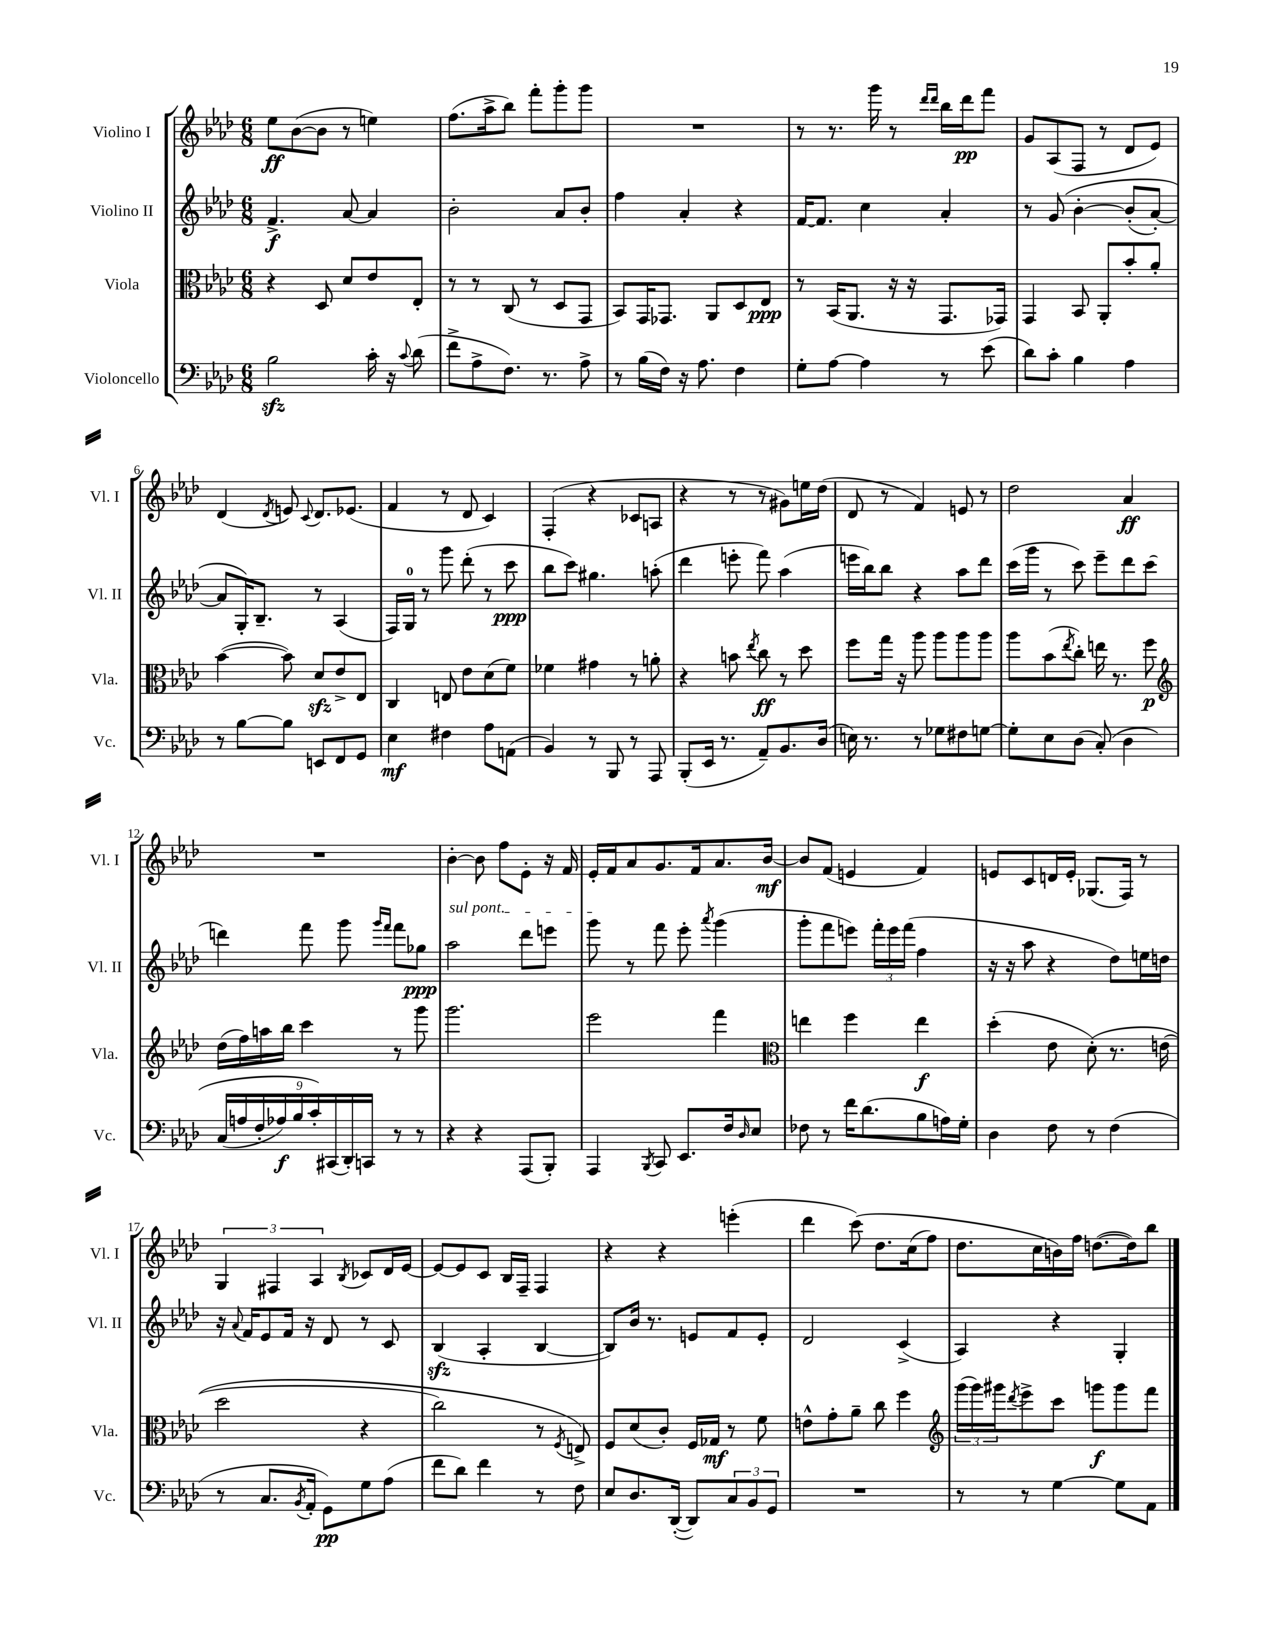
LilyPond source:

<<
\new StaffGroup <<
\new Staff = "s0" \with { instrumentName = "Violino I" shortInstrumentName = "Vl. I" } {
    \clef treble \key aes \major \numericTimeSignature \time 6/8
    ees''8\ff bes'8~( bes'8 r8 e''4) |
    f''8.( aes''16-> bes''8) f'''8-. g'''8-. g'''8 |
    R2. |
    r8 r8. g'''16 r8 \grace { des'''16 des'''16 } bes''16 des'''16\pp f'''8 |
    g'8 aes8( f8 r8 des'8 ees'8) |
    des'4( \acciaccatura { des'8 } e'8) \appoggiatura { c'8 } des'8. ees'8.( |
    f'4 r8 des'8 c'4) |
    f4-.( r4 ces'8 a8 |
    r4 r8 r8 gis'8) e''16 des''16( |
    des'8 r8 f'4) e'8 r8 |
    des''2 aes'4\ff |
    R2. |
    bes'4~-. bes'8 f''8 ees'8-. r16 f'16 |
    ees'16-. f'16 aes'8 g'8. f'16 aes'8. bes'16~\mf |
    bes'8 f'8( e'4 f'4) |
    e'8 c'8 d'16 e'16-. ges8.( f16) r8 |
    \tuplet 3/2 { g4 fis4 aes4 } \acciaccatura { bes8 } ces'8 des'16 ees'16~ |
    ees'8~ ees'8 c'8 bes16 f16-- f4 |
    r4 r4 e'''4-.( |
    des'''4 c'''8)\( des''8. c''16( f''8) |
    des''8. c''16 b'16\) f''16 d''8.~( d''16) bes''8 \bar "|." |
}
\new Staff = "s1" \with { instrumentName = "Violino II" shortInstrumentName = "Vl. II" } {
    \clef treble \key aes \major \numericTimeSignature \time 6/8
    f'4.->\f aes'8~ aes'4 |
    bes'2-. aes'8 bes'8-. |
    f''4 aes'4-. r4 |
    f'16~ f'8. c''4 aes'4-. |
    r8 g'8\( bes'4~-. bes'8-.( aes'8~-.) |
    aes'8 g16-.\) bes8.-- r8 aes4( |
    f16) g16-0 r8 g'''8 des'''8-.( r8 c'''8\ppp |
    bes''8 c'''8) gis''4. a''8-.( |
    des'''4 e'''8-. f'''8) aes''4( |
    e'''16 bes''16) bes''8 r4 aes''8 des'''8 |
    c'''16( g'''16 r8 c'''8) ees'''8-- des'''8 c'''8( |
    d'''4) f'''8 g'''8 \grace { g'''16 f'''16 } f'''8 ges''8\ppp |
    \once \override TextSpanner.bound-details.left.text = \markup { \italic "sul pont." } aes''2\startTextSpan des'''8 e'''8 |
    g'''8\stopTextSpan r8 f'''8 ees'''8-. \acciaccatura { aes'''8 } g'''4( |
    g'''8-. f'''8 e'''8) \tuplet 3/2 { f'''16-. e'''16 f'''16( } f''4 |
    r16 r16 aes''8 r4 des''8) e''16 d''16 |
    r16 \appoggiatura { aes'8 } f'16 ees'8 f'16 r16 des'8 r8 c'8 |
    bes4\sfz( aes4-. bes4~ |
    bes8) bes'16 r8. e'8 f'8 e'8-. |
    des'2 c'4->( |
    aes4) r4 g4-. \bar "|." |
}
\new Staff = "s2" \with { instrumentName = "Viola" shortInstrumentName = "Vla." } {
    \clef alto \key aes \major \numericTimeSignature \time 6/8
    r4 des8 des'8 ees'8 ees8-. |
    r8 r8 c8( r8 des8 g,8 |
    bes,8) g,16 ges,8. aes,8 des8 ees8\ppp |
    r8 bes,16( aes,8. r16 r16 g,8. ges,16) |
    g,4 bes,8 aes,8-. bes'8-. aes'8-. |
    bes'4~( bes'8) des'8\sfz ees'8-> ees8 |
    c4 e8 ees'8 des'8( f'8) |
    fes'4 gis'4 r8 a'8-. |
    r4 b'8 \acciaccatura { ees''8 } c''8\ff r8 des''8 |
    f''8 g''16 r16 aes''8 aes''8 aes''8 aes''8 |
    aes''8 bes'8( \acciaccatura { ees''8 } c''8-.) e''16 r8. f''8\p |
    \clef treble des''16( f''16) a''16 bes''16 c'''4 r8 g'''8 |
    g'''2. |
    ees'''2 f'''4 |
    \clef alto e''4 f''4 e''4\f |
    des''4-.( ees'8 des'8-.)\( r8. e'16( |
    des''2 r4 |
    c''2) r8 \acciaccatura { f8 } e8->\) |
    f8 des'8( c'8-.) f16 ges16\mf r8 f'8 |
    e'8-^ g'8-. aes'8-- c''8 f''4 |
    \clef treble \tuplet 3/2 { g'''16( g'''16) gis'''16 } \acciaccatura { des'''8 } ees'''8-> c'''8 g'''8\f g'''8 f'''8 \bar "|." |
}
\new Staff = "s3" \with { instrumentName = "Violoncello" shortInstrumentName = "Vc." } {
    \clef bass \key aes \major \numericTimeSignature \time 6/8
    bes2\sfz c'16-. r16 \appoggiatura { c'8 } des'8( |
    f'8-> aes8-> f8.) r8. aes8-> |
    r8 bes16( f16) r16 aes8. f4 |
    g8-. aes8~ aes4 r8 ees'8( |
    des'8) c'8-. bes4 aes4 |
    r8 bes8~ bes8 e,8 f,8 g,8 |
    ees4\mf fis4 aes8 a,8( |
    bes,4) r8 bes,,8 r8 aes,,8 |
    bes,,8-.( ees,16 r8. aes,8--) bes,8. des16( |
    e16) r8. r8 ges8 fis8 g8~ |
    g8-. ees8 des8( c8-.)\( des4 |
    \tuplet 9/8 { c16( a16 f16-. aes16\f) bes16 c'16-.\) cis,16( des,16-.) c,16 } r8 r8 |
    r4 r4 aes,,8( bes,,8-.) |
    aes,,4 \acciaccatura { bes,,8 } c,8 ees,8. f16 \grace { des16 } ees8 |
    fes8 r8 f'16 des'8.( bes8 a16) g16-. |
    des4 f8 r8 f4( |
    r8 c8. \acciaccatura { bes,8 } aes,16-. g,8\pp) g8 aes8( |
    f'8 des'8) f'4 r8 f8 |
    ees8 des8. des,16~-.( des,8) \tuplet 3/2 { c8 bes,8 g,8 } |
    R2. |
    r8 r8 g4~ g8 aes,8 \bar "|." |
}
>>
>>
